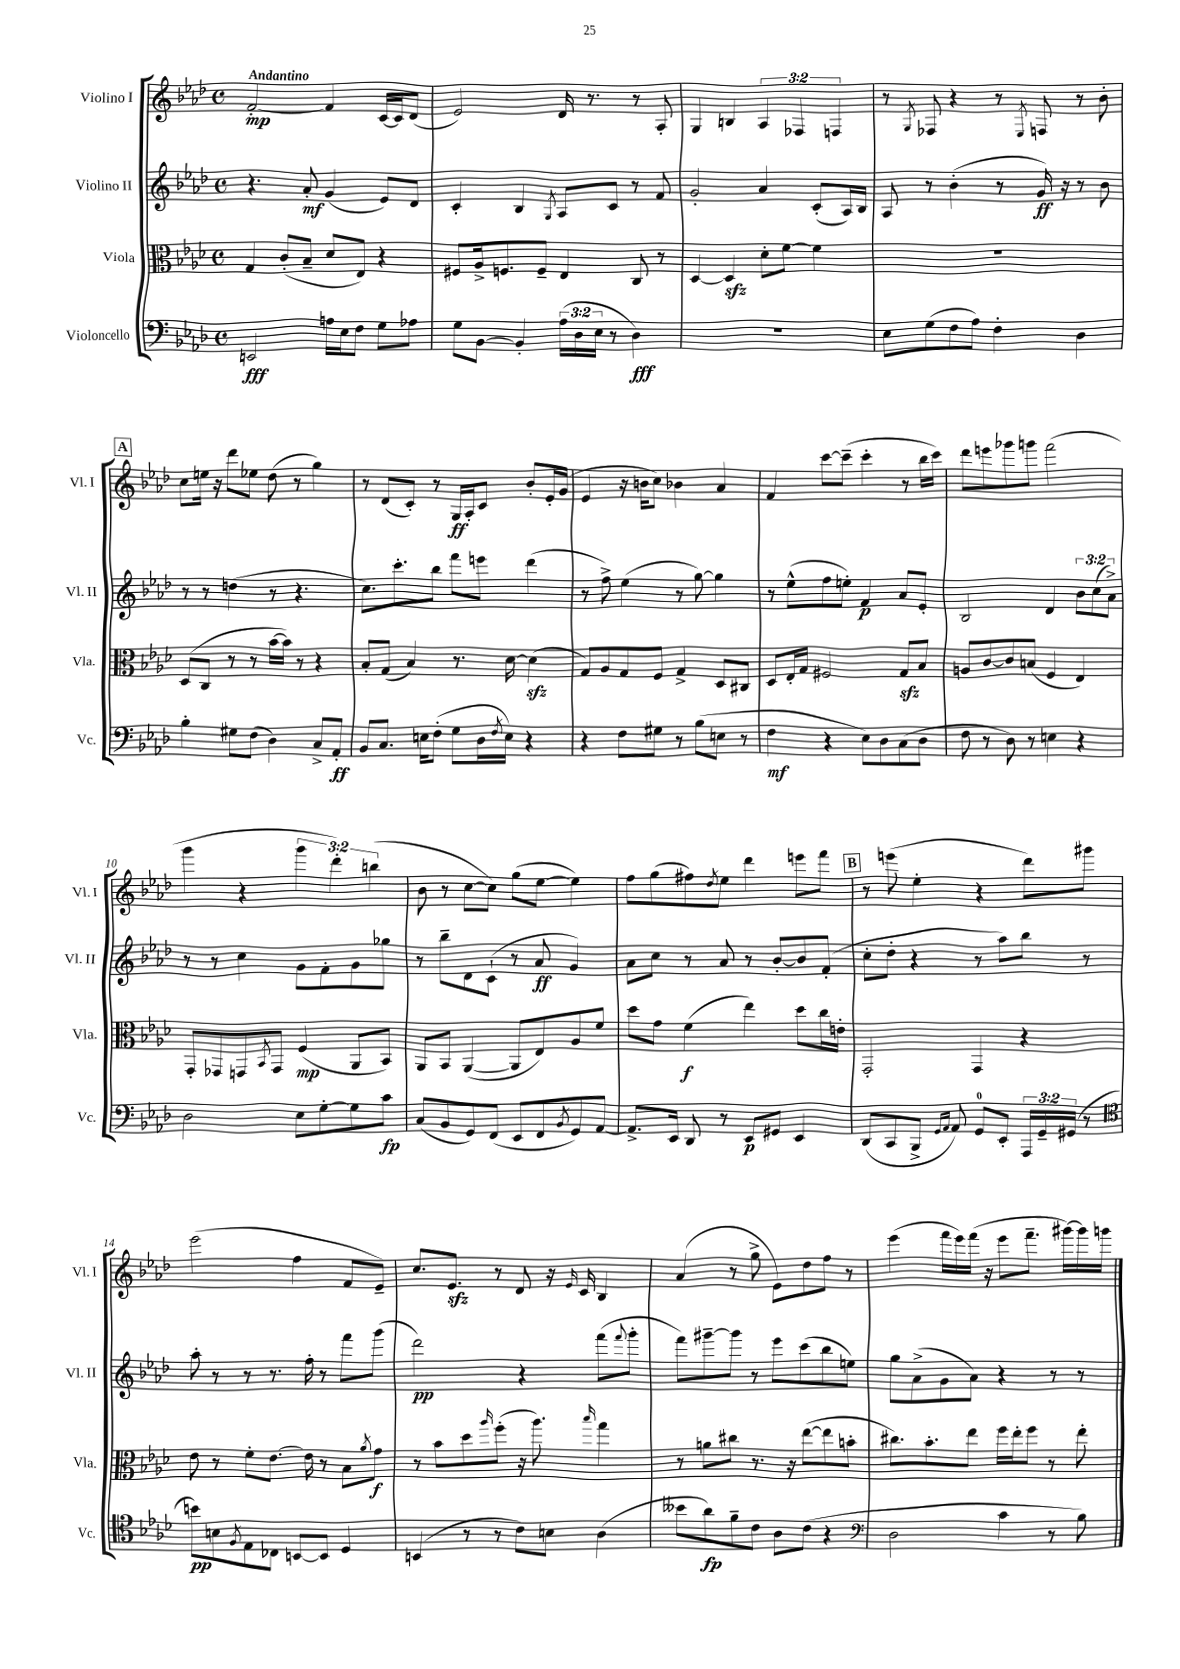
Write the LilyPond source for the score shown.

<<
\new StaffGroup <<
\new Staff = "s0" \with { instrumentName = "Violino I" shortInstrumentName = "Vl. I" } {
    \clef treble \key aes \major \defaultTimeSignature \time 4/4 \override Staff.TupletNumber.text = #tuplet-number::calc-fraction-text \tempo "Andantino"
    f'2~-.\mp f'4 c'16~ c'16 des'8( |
    ees'2) des'16 r8. r8 aes8-. |
    g4 b4 \tuplet 3/2 { aes4 fes4 f4 } |
    r8 \acciaccatura { g8 } fes8 r4 r8 \acciaccatura { ees8 } f8 r8 bes'8-. |
    \mark \markup { \box "A" } c''8 e''16 r16 des'''8 ees''8 des''8( r8 g''4) |
    r8 des'8( c'8-.) r8 g16\ff aes16-. c'8 bes'8-. ees'16-. g'16( |
    ees'4 r16 b'16 c''8) bes'4 aes'4 |
    f'4 c'''8~ c'''8--( c'''4-. r8 bes''16 c'''16) |
    des'''8 e'''8 ges'''8 g'''8 f'''2( |
    g'''4 r4 \tuplet 3/2 { g'''4 des'''4-.) b''4( } |
    bes'8 r8 c''8~ c''8) g''8( ees''8~ ees''4) |
    f''8 g''8( fis''8) \acciaccatura { des''8 } ees''8 des'''4 e'''8 f'''8 |
    \mark \markup { \box "B" } r8 e'''8( ees''4-. r4 des'''8) gis'''8 |
    ees'''2( f''4 f'8 ees'8--) |
    c''8. ees'8.\sfz r8 des'8 r16 \grace { ees'16 } c'16 bes4 |
    aes'4( r8 g''8-> ees'8) des''8 f''8 r8 |
    ees'''4( f'''16 ees'''16) f'''16( r16 ees'''8 f'''8.-- gis'''16~) gis'''16 g'''16 \bar "|." |
}
\new Staff = "s1" \with { instrumentName = "Violino II" shortInstrumentName = "Vl. II" } {
    \clef treble \key aes \major \defaultTimeSignature \time 4/4 \override Staff.TupletNumber.text = #tuplet-number::calc-fraction-text
    r4. aes'8-.\mf g'4( ees'8) des'8 |
    c'4-. bes4 \acciaccatura { g8 } aes8 c'8 r8 f'8 |
    g'2-. aes'4 c'8-.( aes16) bes16 |
    aes8 r8 bes'4-.( r8 g'16\ff) r16 r8 bes'8 |
    \mark \markup { \box "A" } r8 r8 d''4( r8 r4. |
    c''8.) c'''8.-. bes''8 f'''8 e'''8 des'''4( |
    r8 f''8->) ees''4( r8 g''8~) g''4 |
    r8 ees''8-^( f''8 e''8-.) f'4\p aes'8 ees'8-. |
    bes2 des'4 \tuplet 3/2 { bes'8 c''8( aes'8->) } |
    r8 r8 c''4 g'8 f'8-. g'8 ges''8 |
    r8 bes''8-- des'8 c'8-!( r8 aes'8\ff g'4) |
    aes'8 c''8 r8 aes'8 r8 bes'8~-. bes'8 f'8-.( |
    \mark \markup { \box "B" } c''8-. des''8-. r4 r8 aes''8) bes''8 r8 |
    aes''8-. r8 r8 r8. f''16-. r8 f'''8 g'''8( |
    des'''2\pp) r4 f'''8( \appoggiatura { f'''8 } g'''8-. |
    f'''8) gis'''8~-- gis'''8 r8 ees'''8 c'''8( bes''8 e''8) |
    g''8 aes'8->( g'8 aes'8) r4 r8 r8 \bar "|." |
}
\new Staff = "s2" \with { instrumentName = "Viola" shortInstrumentName = "Vla." } {
    \clef alto \key aes \major \defaultTimeSignature \time 4/4
    g4 c'8-.( bes8-- des'8 ees8) r4 |
    fis8 aes16-> f8. f8-- ees4 c8 r8 |
    des4~ des4\sfz des'8-. f'8~ f'4 |
    R1 |
    \mark \markup { \box "A" } des8( c8 r8 r8 bes'16~ bes'16) r8 r4 |
    bes8-. g8( bes4) r8. des'16~ des'4\sfz( |
    g8) aes8 g8 f8 g4-> des8 cis8 |
    des8 ees16-. g16 fis2 g8\sfz bes8 |
    a8 c'8~ c'8 b8( f4 ees4) |
    g,8-. ges,8 g,8 \acciaccatura { bes,8 } g,8 f4\mp( aes,8 bes,8) |
    aes,8 bes,8 aes,4~( aes,8 ees8) aes8 f'8 |
    des''8 g'8 f'4\f( ees''4) des''8 c''16 e'16-. |
    \mark \markup { \box "B" } g,2-. g,4 r4 |
    ees'8 r8 f'8-. ees'8.~ ees'16 r8 bes8 \acciaccatura { aes'8 } g'8\f |
    r8 bes'8 des''8 \grace { aes''16 } f''8-.( r16 aes''8.) \grace { bes''16 } g''4 |
    r8 a'8 cis''8 r8. r16 ees''8~( ees''8 b'8-. |
    cis''8.) bes'8.-. ees''8 f''16 ees''16-. f''8 r8 ees''8-. \bar "|." |
}
\new Staff = "s3" \with { instrumentName = "Violoncello" shortInstrumentName = "Vc." } {
    \clef bass \key aes \major \defaultTimeSignature \time 4/4 \override Staff.TupletNumber.text = #tuplet-number::calc-fraction-text
    e,2\fff a16 ees16 f8 g8 aes8 |
    g8 bes,8~ bes,4-. \tuplet 3/2 { aes16( des16 ees16 } r8 des4\fff) |
    R1 |
    ees8 g8( f8 aes8) f4-. des4 |
    \mark \markup { \box "A" } bes4-. gis8 f8( des4) c8-> aes,8-.\ff |
    bes,8 c8. e16 f8-.( g8 des16 \acciaccatura { f8 } e16) r4 |
    r4 f8 gis8 r8 bes8( e8 r8 |
    f4\mf r4 ees8) des8 c8( des8 |
    f8 r8 des8) r8 e4 r4 |
    des2 ees8 g8~-. g8 c'8\fp |
    c8( bes,8 g,8) f,8( ees,8 f,8 \acciaccatura { bes,8 } g,8) aes,8~ |
    aes,8.-> ees,16 des,8 r8 ees,8\p gis,8 ees,4 |
    \mark \markup { \box "B" } des,8( c,8 bes,,8-> \grace { g,16 aes,16 } aes,8) g,8-0 ees,8-. \tuplet 3/2 { aes,,16 g,16-- gis,16( } r8 |
    \clef tenor b'8\pp) b8 \acciaccatura { f8 } ees8 ces8 b,8~ b,8 des4 |
    b,4( r8 r8 c'8) b8 aes4( |
    beses'8 aes'8\fp) f'8-- c'8 aes8 c'8( r4 |
    \clef bass des2 c'4 r8 bes8) \bar "|." |
}
>>
>>
